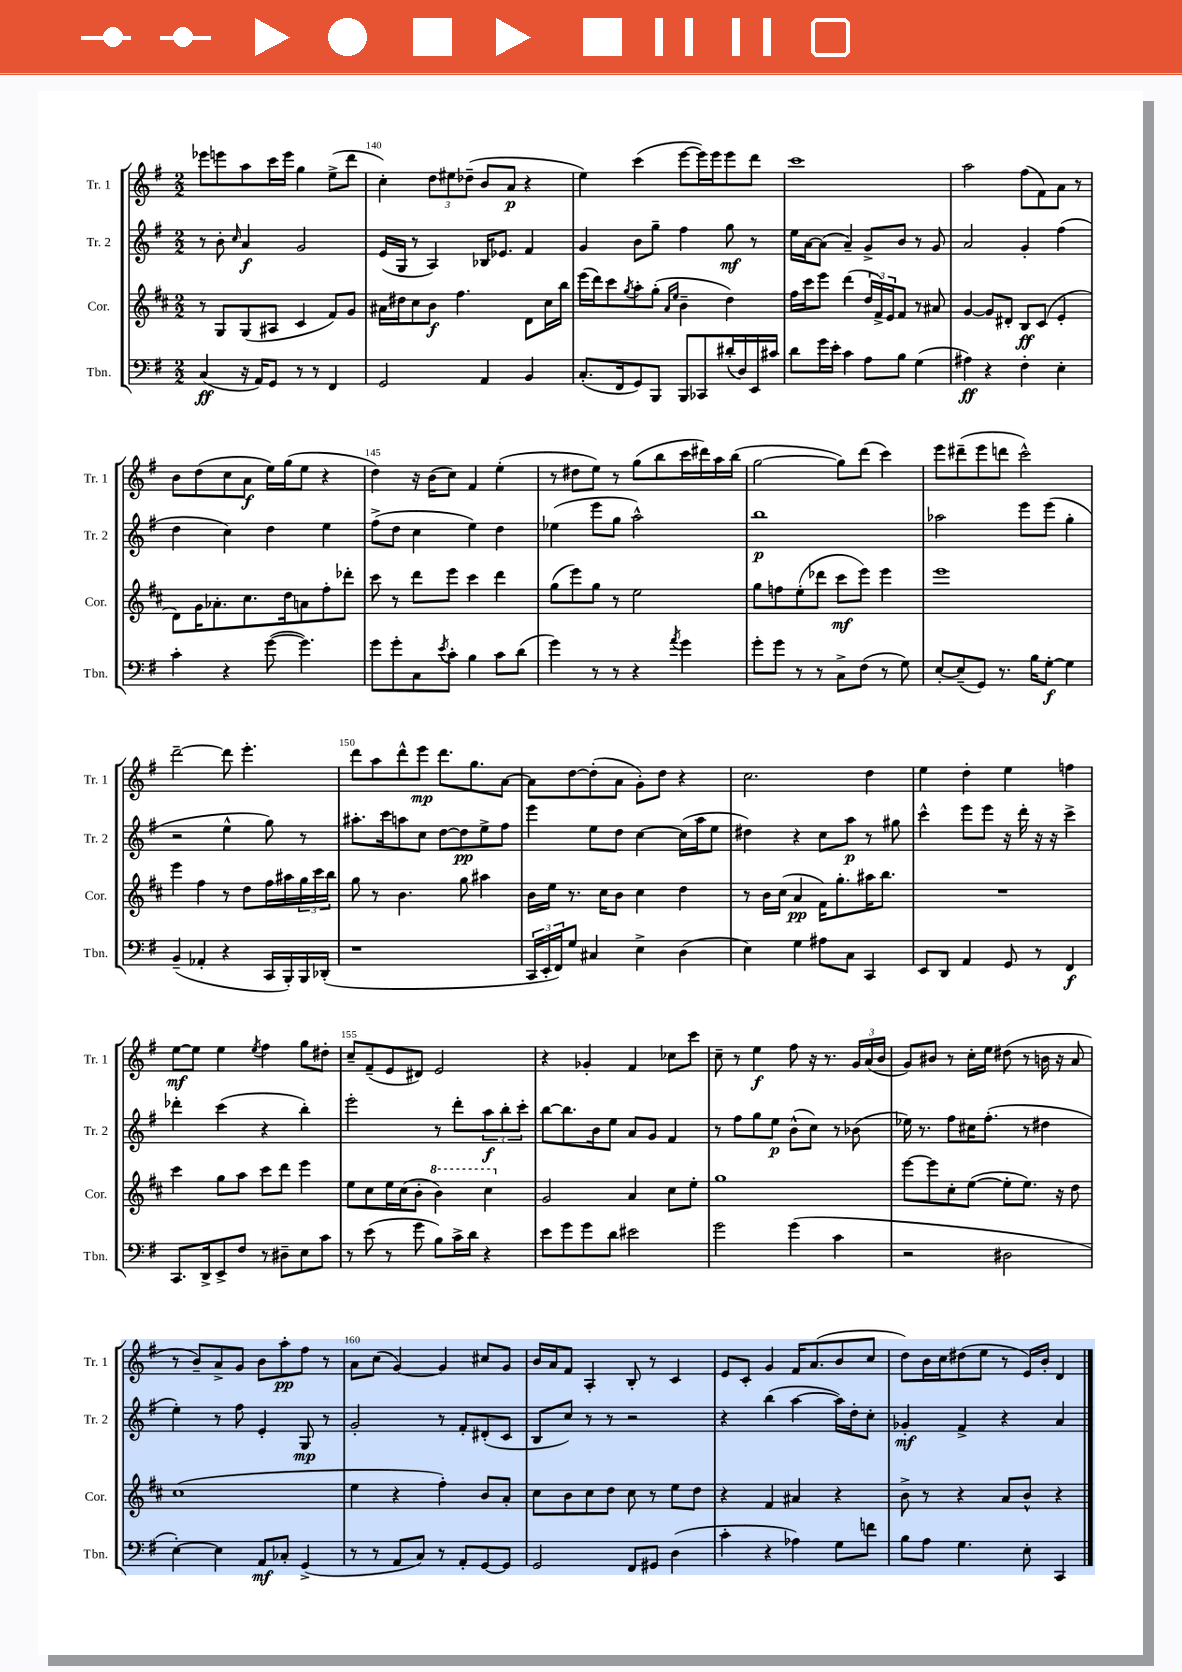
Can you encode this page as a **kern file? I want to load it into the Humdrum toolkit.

**kern	**dynam	**kern	**dynam	**kern	**dynam	**kern	**dynam
*part4	*part4	*part3	*part3	*part2	*part2	*part1	*part1
*staff4	*staff4	*staff3	*staff3	*staff2	*staff2	*staff1	*staff1
*I"Tbn.	*	*I"Cor.	*	*I"Tr. 2	*	*I"Tr. 1	*
*I'Tbn.	*	*I'Cor.	*	*I'Tr. 2	*	*I'Tr. 1	*
*clefF4	*	*clefG2	*	*clefG2	*	*clefG2	*
*k[f#]	*	*k[f#c#]	*	*k[f#]	*	*k[f#]	*
*M2/2	*	*M2/2	*	*M2/2	*	*M2/2	*
=139	=139	=139	=139	=139	=139	=139	=139
(4C/	ff	8r	.	8r	.	8eee-X\L	.
.	.	8G/L	.	8b'\	.	8eeen\	.
.	.	.	.	16qqcc/	.	.	.
16r	.	(8G/	.	4a/	f	8aa\	.
16AA/KL)	.	.	.	.	.	.	.
8GG/J	.	8A#X/J	.	.	.	16ccc\L	.
.	.	.	.	.	.	16eee\JJ	.
8r	.	4c#/	.	2g/	.	4gg\	.
8r	.	.	.	.	.	.	.
4FF#/	.	8f#/L)	.	.	.	(8ee^\L	.
.	.	8g/J	.	.	.	8ddd\J	.
=140	=140	=140	=140	=140	=140	=140	=140
2GG/	.	16a#X\LL	.	(16e/LL	.	4cc'\)	.
.	.	16dd#X\J	.	16G/JJ	.	.	.
.	.	8cc#\	.	8r	.	.	.
.	.	8b\J	f	4A/)	.	12dd\L	.
.	.	.	.	.	.	12ee#X\	.
.	.	4.ff#\	.	.	.	.	.
.	.	.	.	.	.	(12dd-X~\J	.
4AA/	.	.	.	16B-X/KL	.	8b/L	.
.	.	.	.	8.e-X/J	.	.	.
.	.	.	.	.	.	8a/J	p
4BB/	.	8d\L	.	4f#/	.	4r	.
.	.	16cc#\L	.	.	.	.	.
.	.	16bb\JJ	.	.	.	.	.
=141	=141	=141	=141	=141	=141	=141	=141
(8.C'/L	.	(16eee\LL	.	4g/	.	4ee\)	.
.	.	16ddd\J)	.	.	.	.	.
.	.	8ccc#\	.	.	.	.	.
16FF#/k	.	.	.	.	.	.	.
.	.	8qgg/	.	.	.	.	.
8GG/)	.	8aa'\	.	8b\L	.	(4ccc\	.
8BBB/J	.	(8gg'\J	.	8gg~\J	.	.	.
.	.	16qqa/LL	.	.	.	.	.
.	.	16qqee/JJ	.	.	.	.	.
8BBB/L	.	4b~\	.	4ff#\	.	[8eee\L	.
8CC-X/	.	.	.	.	.	16eee\L])	.
.	.	.	.	.	.	16eee\J	.
(16d#X'/L	.	4dd\)	.	8gg\	mf	8eee\	.
16D/)	.	.	.	.	.	.	.
16EE/	.	.	.	8r	.	8ddd\J	.
16c#X/JJ	.	.	.	.	.	.	.
=142	=142	=142	=142	=142	=142	=142	=142
8d\L	.	16ff#\LL	.	16ee\LL	.	1ccc	.
.	.	16ccc#\J	.	[16a\J	.	.	.
16g\L	.	8eee\J	.	(8a\J]	.	.	.
16e'\JJ	.	.	.	.	.	.	.
4c\	.	(4ddd\	.	4a~/)	.	.	.
8A\L	.	24dd/LL	.	8g^/L	.	.	.
.	.	24f#^/)	.	.	.	.	.
.	.	24e/J	.	.	.	.	.
8B\J	.	8f#/J	.	8b/J	.	.	.
(4G\	.	8r	.	8r	.	.	.
.	.	8a#X/	.	8g/	.	.	.
=143	=143	=143	=143	=143	=143	=143	=143
4A#X\)	ff	[4g/	.	2a/	.	2aa\	.
4r	.	8g/L]	.	.	.	.	.
.	.	8d#X'/J	.	.	.	.	.
4F#'\	.	8B/L	ff	4g'/	.	(8ff#\L	.
.	.	(8c#/J	.	.	.	8f#\)	.
4E'\	.	4e'/	.	(4ff#\	.	8a\J	.
.	.	.	.	.	.	8r	.
!!LO:LB:g=z
=144	=144	=144	=144	=144	=144	=144	=144
4c'\	.	8d\L)	.	4dd\	.	8b\L	.
.	.	16g\K	.	.	.	(8dd\	.
.	.	8.a-X'\	.	.	.	.	.
4r	.	.	.	4cc\)	.	8cc\	.
.	.	8.cc#\	.	.	.	8a\J	f
([8g\	.	.	.	4dd\	.	16ee\LL)	.
.	.	16dd\k	.	.	.	(16gg\J	.
4.g\])	.	8an\	.	.	.	8ee\J	.
.	.	8ff#'\	.	4ee\	.	4r	.
.	.	8ddd-X'\J	.	.	.	.	.
=145	=145	=145	=145	=145	=145	=145	=145
8g\L	.	8ccc#\	.	(8ff#^\L	.	4dd\)	.
8g'\	.	8r	.	8dd\J	.	.	.
8C\	.	8ddd\L	.	4cc\	.	16r	.
.	.	.	.	.	.	(16b\KL	.
8qe/	.	.	.	.	.	.	.
8c'\J	.	8eee\J	.	.	.	8cc\J)	.
4B\	.	4ccc#\	.	4ee\)	.	4f#/	.
8c\L	.	4ddd\	.	4dd\	.	(4ee'\	.
(8d\J	.	.	.	.	.	.	.
=146	=146	=146	=146	=146	=146	=146	=146
4g\)	.	(8gg\L	.	(4ee-X\	.	8r	.
.	.	8eee\)	.	.	.	8dd#X\L	.
8r	.	8gg\J	.	8eee\L	.	8ee\J)	.
8r	.	8r	.	8gg\J	.	8r	.
4r	.	2ee\	.	2aa^^\)	.	(8gg\L	.
.	.	.	.	.	.	8bb\	.
8qa/	.	.	.	.	.	.	.
4g\	.	.	.	.	.	16ccc\L	.
.	.	.	.	.	.	16ddd#X\)	.
.	.	.	.	.	.	16aa\	.
.	.	.	.	.	.	(16bb\JJ	.
=147	=147	=147	=147	=147	=147	=147	=147
8g'\L	.	8gg\L	.	1bb	p	[2gg\	.
8g\J	.	8ffn\	.	.	.	.	.
8r	.	(8ee'\	.	.	.	.	.
8r	.	8ddd-X\J	.	.	.	.	.
8C^\L	.	8ccc#\L	mf	.	.	8gg\L])	.
(8F#\J	.	8eee\J)	.	.	.	(8ddd\J	.
8r	.	4eee\	.	.	.	4ccc\)	.
8G\)	.	.	.	.	.	.	.
=148	=148	=148	=148	=148	=148	=148	=148
[8E'/L	.	1eee	.	2aa-X\	.	8eee\L	.
(8E~/]	.	.	.	.	.	(8ddd#X~\	.
8GG/J)	.	.	.	.	.	8eee\	.
8.r	.	.	.	.	.	8dddn\J	.
.	.	.	.	8eee\L	.	2ccc^^\)	.
16B\KL	.	.	.	.	.	.	.
[8G'\J	f	.	.	(8eee\J	.	.	.
4G\]	.	.	.	4gg'\	.	.	.
!!LO:LB:g=z
=149	=149	=149	=149	=149	=149	=149	=149
(4BB~/	.	4eee\	.	2r	.	[2ddd~\	.
4AA-X'/	.	4ff#\	.	.	.	.	.
4r	.	8r	.	4ee^^\	.	8ddd\]	.
.	.	8dd\L	.	.	.	4.eee'\	.
16CC/LL	.	16ff#\L	.	8gg\)	.	.	.
16BBB'/)	.	16aa#X\	.	.	.	.	.
16BBB/	.	24gg\	.	8r	.	.	.
.	.	24ccc#\	.	.	.	.	.
(16DD-X'/JJ	.	.	.	.	.	.	.
.	.	24bb\JJ	.	.	.	.	.
=150	=150	=150	=150	=150	=150	=150	=150
1r	.	8gg\	.	8.aa#X'\L	.	8ddd\L	.
.	.	8r	.	.	.	8aa\	.
.	.	.	.	16ccc\k	.	.	.
.	.	4.b\	.	8aan\	.	8ddd^^\	.
.	.	.	.	8cc\J	.	8eee\J	mp
.	.	.	.	[8dd\L	.	8.ddd\L	.
.	.	8gg\	.	8dd\]	pp	.	.
.	.	.	.	.	.	8.gg\	.
.	.	4aa#X\	.	8ee^\	.	.	.
.	.	.	.	8ff#\J	.	[8a\J	.
=151	=151	=151	=151	=151	=151	=151	=151
24CC/LL	.	16b\LL	.	4eee\	.	8a\L]	.
24EE'/	.	.	.	.	.	.	.
.	.	16ee\JJ	.	.	.	.	.
24FF#/J)	.	.	.	.	.	.	.
8G/J	.	8.r	.	.	.	[8dd\	.
4C#X/	.	.	.	8ee\L	.	(8dd'\]	.
.	.	16cc#\KL	.	.	.	.	.
.	.	8b\J	.	8dd\J	.	8a\J	.
4E^\	.	4cc#\	.	[4cc\	.	8g'\L)	.
.	.	.	.	.	.	8dd\J	.
(4D\	.	4dd\	.	(16cc\LL]	.	4r	.
.	.	.	.	16aa\J	.	.	.
.	.	.	.	8ee\J	.	.	.
=152	=152	=152	=152	=152	=152	=152	=152
4E\)	.	8r	.	4dd#X\)	.	2.cc\	.
.	.	16b\LL	.	.	.	.	.
.	.	(16cc#\JJ	.	.	.	.	.
4G\	.	4a/	pp	4r	.	.	.
8A#X\L	.	16f#\KL)	.	8cc\L	.	.	.
.	.	8.gg'\	.	.	.	.	.
8C\J	.	.	.	8aa\J	p	.	.
4CC/	.	16aa#X\K	.	8r	.	4dd\	.
.	.	8.bb\J	.	.	.	.	.
.	.	.	.	8gg#X\	.	.	.
=153	=153	=153	=153	=153	=153	=153	=153
8EE/L	.	1r	.	4ccc^^\	.	4ee\	.
8DD/J	.	.	.	.	.	.	.
4AA/	.	.	.	8eee\L	.	4dd'\	.
.	.	.	.	8eee\J	.	.	.
8GG/	.	.	.	16r	.	4ee\	.
.	.	.	.	16ddd'\	.	.	.
8r	.	.	.	16r	.	.	.
.	.	.	.	16r	.	.	.
4FF#/	f	.	.	4ccc^\	.	4ffn\	.
!!LO:LB:g=z
=154	=154	=154	=154	=154	=154	=154	=154
8.CC/L	.	4ccc#\	.	4ddd-X'\	.	[8ee\L	mf
.	.	.	.	.	.	8ee\J]	.
16DD^/k	.	.	.	.	.	.	.
8EE^/	.	8gg\L	.	(4ccc\	.	4ee\	.
8F#/J	.	8aa\J	.	.	.	.	.
.	.	.	.	.	.	8qee/	.
8r	.	8ccc#\L	.	4r	.	4ff#\	.
8D#X~\L	.	8ddd\J	.	.	.	.	.
8E\	.	4eee\	.	4bb'\)	.	8gg\L	.
8c\J	.	.	.	.	.	8dd#X'\J	.
=155	=155	=155	=155	=155	=155	=155	=155
8r	.	8ee\L	.	2eee'\	.	8cc~/L	.
(8e\	.	8cc#\	.	.	.	(8f#~/	.
8r	.	16ee\L	.	.	.	8e/	.
.	.	(16cc#\J	.	.	.	.	.
8g\	.	8b'\J	.	.	.	8d#X/J)	.
*	*	*8va	*	*	*	*	*
8B\L)	.	4bb\)	.	8r	.	2e/	.
16c^\L	.	.	.	8ddd'\L	.	.	.
16d\JJ	.	.	.	.	.	.	.
4r	.	4ccc#\	.	12aa\	f	.	.
.	.	.	.	12bb'\	.	.	.
.	.	.	.	12ccc'\J	.	.	.
=156	=156	=156	=156	=156	=156	=156	=156
*	*	*X8va	*	*	*	*	*
8e\L	.	2g/	.	[8bb\L	.	4r	.
8g\	.	.	.	8.bb\]	.	.	.
8g\	.	.	.	.	.	4g-X'/	.
.	.	.	.	16b\k	.	.	.
8d\J	.	.	.	8ee\J	.	.	.
2e#X\	.	4a/	.	8a/L	.	4f#/	.
.	.	.	.	8g/J	.	.	.
.	.	8cc#\L	.	4f#/	.	8cc-X\L	.
.	.	8ee'\J	.	.	.	8ccc\J	.
=157	=157	=157	=157	=157	=157	=157	=157
2g\	.	1gg	.	8r	.	8cc~\	.
.	.	.	.	8ff#\L	.	8r	.
.	.	.	.	8gg\	.	4ee\	f
.	.	.	.	8ee\J	p	.	.
(4g\	.	.	.	(8b^^\L	.	8ff#\	.
.	.	.	.	8cc\J)	.	16r	.
.	.	.	.	.	.	8.r	.
4c\	.	.	.	8r	.	.	.
.	.	.	.	(8b-X\	.	24g/LL	.
.	.	.	.	.	.	(24a/	.
.	.	.	.	.	.	24b/JJ	.
=158	=158	=158	=158	=158	=158	=158	=158
2r	.	[8eee\L	.	16ee-X\)	.	8g/L)	.
.	.	.	.	8.r	.	.	.
.	.	8eee\]	.	.	.	8b#X/J	.
.	.	8cc#'\	.	8ff#\L	.	8r	.
.	.	([8ee\J	.	16cc#X\K	.	16cc'\LL	.
.	.	.	.	(8.ff#'\J	.	16ee\JJ	.
2D#X\	.	8ee'\L]	.	.	.	(8dd#X\	.
.	.	8.ee\J)	.	8r	.	8r	.
.	.	.	.	4dd#X\	.	16bn\	.
.	.	16r	.	.	.	16r	.
.	.	8dd\	.	.	.	8a/	.
!!LO:LB:g=z
=159	=159	=159	=159	=159	=159	=159	=159
[4E'\)	.	(1cc#	.	4ee'\)	.	8r	.
.	.	.	.	.	.	8b~/L)	.
4E\]	.	.	.	8r	.	8a^/	.
.	.	.	.	8ff#\	.	8g/J	.
8AA/L	mf	.	.	4e'/	.	8b\L	.
8C-X'/J	.	.	.	.	.	8aa'\	pp
(4GG^/	.	.	.	8G/	mp	8ff#\J	.
.	.	.	.	8r	.	8r	.
=160	=160	=160	=160	=160	=160	=160	=160
8r	.	4ee\	.	2g'/	.	8a\L	.
8r	.	.	.	.	.	(8cc\J	.
8AA/L	.	4r	.	.	.	[4g/)	.
8C/J)	.	.	.	.	.	.	.
8r	.	4ff#'\)	.	8r	.	4g/]	.
8AA'/L	.	.	.	8f#'/L	.	.	.
[8GG/	.	8b/L	.	(8d#X'/	.	8cc#X/L	.
8GG/J]	.	8a'/J	.	8c/J	.	8g/J	.
=161	=161	=161	=161	=161	=161	=161	=161
2GG/	.	8cc#\L	.	8B/L	.	16b/LL	.
.	.	.	.	.	.	16a/J	.
.	.	8b\	.	8cc/J)	.	8f#/J	.
.	.	8cc#\	.	8r	.	4A'/	.
.	.	8dd\J	.	8r	.	.	.
8FF#/L	.	8cc#\	.	2r	.	8B'/	.
8GG#X/J	.	8r	.	.	.	8r	.
(4D\	.	8ee\L	.	.	.	4c/	.
.	.	8dd\J	.	.	.	.	.
=162	=162	=162	=162	=162	=162	=162	=162
4c'\	.	4r	.	4r	.	8e/L	.
.	.	.	.	.	.	8c'/J	.
4r	.	4f#/	.	(4bb\	.	4g/	.
4A-X\)	.	4a#X/	.	[4aa\	.	16f#/KL	.
.	.	.	.	.	.	(8.a/	.
8G\L	.	4r	.	16aa\LL])	.	8b/	.
.	.	.	.	16dd'\J	.	.	.
8fn\J	.	.	.	8cc'\J	.	8cc/J	.
=163	=163	=163	=163	=163	=163	=163	=163
8B\L	.	8b^\	.	4g-X'/	mf	8dd\L)	.
8A\J	.	8r	.	.	.	16b\L	.
.	.	.	.	.	.	16cc\J	.
4.G\	.	4r	.	4f#^/	.	(8dd#X\	.
.	.	.	.	.	.	8ee\J	.
.	.	8a/L	.	4r	.	8r	.
8E'\	.	8b^^/J	.	.	.	16e/LL)	.
.	.	.	.	.	.	16b'/JJ	.
4CC/	.	4r	.	4a/	.	4d/	.
==	==	==	==	==	==	==	==
*-	*-	*-	*-	*-	*-	*-	*-
